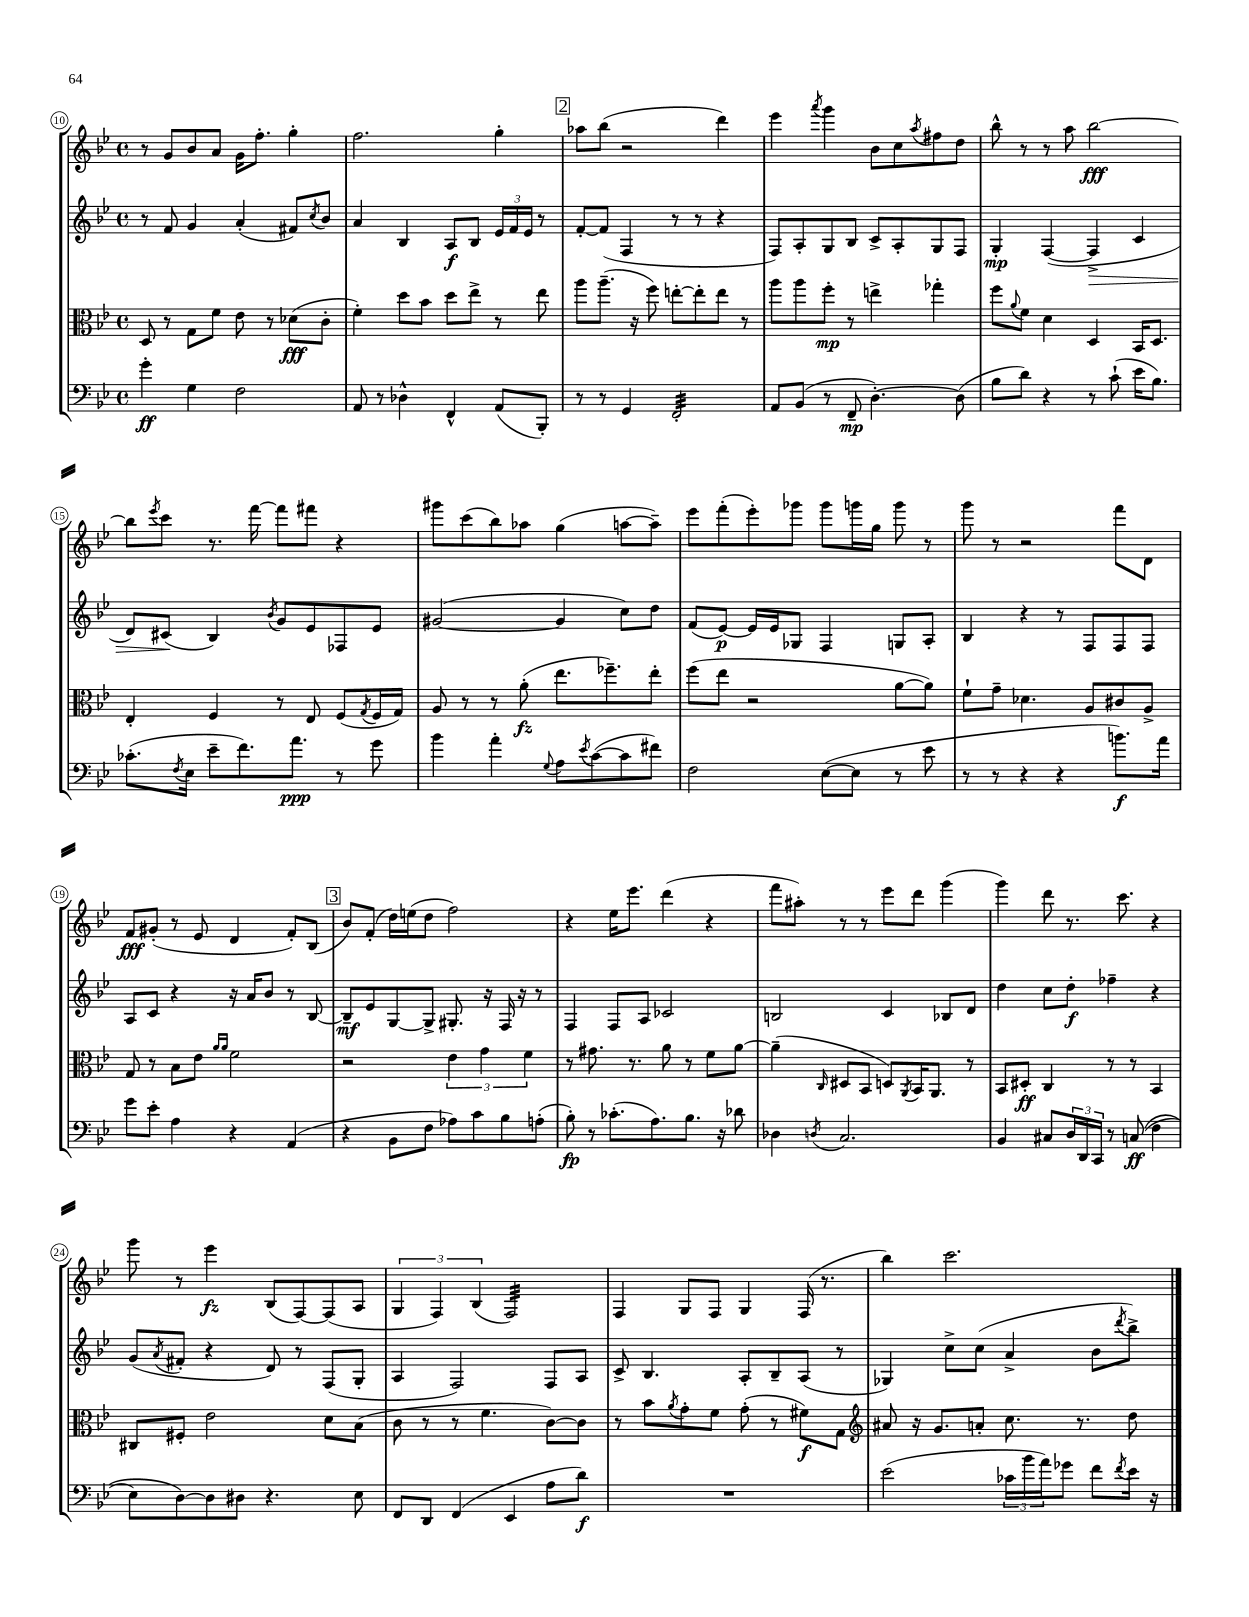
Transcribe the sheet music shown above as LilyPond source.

<<
\new StaffGroup <<
\new Staff = "s0" {
    \clef treble \key bes \major \defaultTimeSignature \time 4/4
    r8 g'8 bes'8 a'8 g'16 f''8.-. g''4-. |
    f''2. g''4-. |
    \mark \markup { \box "2" } aes''8 bes''8( r2 d'''4) |
    ees'''4 \acciaccatura { a'''8 } g'''4 bes'8 c''8 \acciaccatura { a''8 } fis''8 d''8 |
    bes''8-^ r8 r8 a''8 bes''2~\fff |
    bes''8 \acciaccatura { ees'''8 } c'''8 r8. f'''16~ f'''8 fis'''8 r4 |
    gis'''8 c'''8( bes''8) aes''8 g''4( a''8~ a''8--) |
    ees'''8 f'''8-.( ees'''8-.) ges'''8 ges'''8 g'''16 g''16 g'''8 r8 |
    g'''8 r8 r2 f'''8 d'8 |
    f'8\fff gis'8-.( r8 ees'8 d'4 f'8-.) bes8( |
    \mark \markup { \box "3" } bes'8) f'8-.( d''16) e''16( d''8 f''2) |
    r4 ees''16 ees'''8. d'''4( r4 |
    f'''8 ais''8-.) r8 r8 ees'''8 d'''8 g'''4( |
    g'''4) d'''8 r8. c'''8. r4 |
    g'''8 r8 ees'''4\fz bes8( f8~) f8( a8 |
    \tuplet 3/2 { g4 f4) bes4( } f2:32) |
    f4 g8 f8 g4 f16( r8. |
    bes''4) c'''2. \bar "|." |
}
\new Staff = "s1" {
    \clef treble \key bes \major \defaultTimeSignature \time 4/4
    r8 f'8 g'4 a'4-.( fis'8) \acciaccatura { c''8 } bes'8 |
    a'4 bes4 a8\f bes8 \tuplet 3/2 { ees'16 f'16 ees'16 } r8 |
    \mark \markup { \box "2" } f'8~-. f'8( f4 r8 r8 r4 |
    f8) a8-. g8 bes8 c'8-> a8-. g8 f8 |
    g4-.\mp f4~( f4->\> c'4 |
    d'8) cis'8\!( bes4) \acciaccatura { bes'8 } g'8 ees'8 fes8 ees'8 |
    gis'2~( gis'4 c''8) d''8 |
    f'8( ees'8~\p) ees'16 ees'16 ges8 f4 g8 a8-. |
    bes4 r4 r8 f8 f8 f8 |
    a8 c'8 r4 r16 a'16 bes'8 r8 bes8~ |
    \mark \markup { \box "3" } bes8--\mf ees'8 g8~ g8-> gis8.-. r16 f16 r16 r8 |
    f4 f8 a8 ces'2 |
    b2 c'4 bes8 d'8 |
    d''4 c''8 d''8-.\f fes''4-- r4 |
    g'8( \acciaccatura { a'8 } fis'8-. r4 d'8) r8 f8( g8-. |
    a4 f2) f8 a8 |
    c'8-> bes4. a8-. bes8-- a8( r8 |
    ges4) c''8-> c''8( a'4-> bes'8 \acciaccatura { d'''8 } bes''8->) \bar "|." |
}
\new Staff = "s2" {
    \clef alto \key bes \major \defaultTimeSignature \time 4/4
    d8 r8 g8 f'8 ees'8 r8 des'8\fff( c'8-. |
    f'4-.) d''8 bes'8 d''8 ees''8-> r8 ees''8 |
    \mark \markup { \box "2" } a''8 a''8.--( r16 f''8) e''8~-. e''8-. e''8 r8 |
    a''8 a''8 f''8-.\mp r8 e''4-> ges''4-. |
    f''8 \appoggiatura { a'8 } f'8 d'4 d4 bes,16 d8. |
    ees4-. f4 r8 ees8 f8( \acciaccatura { g8 } f16 g16) |
    a8 r8 r8 a'8-.\fz( ees''8. fes''8.--) ees''8-. |
    f''8( ees''8 r2 a'8~ a'8) |
    f'8-! g'8-- des'4. a8 cis'8 a8-> |
    g8 r8 bes8 ees'8 \grace { a'16 a'16 } f'2 |
    \mark \markup { \box "3" } r2 \tuplet 3/2 { ees'4 g'4 f'4 } |
    r8 gis'8. r8. a'8 r8 f'8 a'8~ |
    a'4--( \grace { c16 } dis8 bes,8 d8) \acciaccatura { a,8 } bes,16 a,8. r8 |
    bes,8 dis8-.\ff c4 r8 r8 bes,4 |
    cis8 fis8-. ees'2 d'8 bes8( |
    c'8 r8 r8 f'4. c'8~) c'8 |
    r8 bes'8 \acciaccatura { a'8 } g'8-. f'8 g'8-.( r8 fis'8\f) g8 |
    \clef treble ais'8 r16 g'8. a'8-. c''8. r8. d''8 \bar "|." |
}
\new Staff = "s3" {
    \clef bass \key bes \major \defaultTimeSignature \time 4/4
    g'4-.\ff g4 f2 |
    a,8 r8 des4-^ f,4-^ a,8( bes,,8-.) |
    \mark \markup { \box "2" } r8 r8 g,4 f,2:32-. |
    a,8 bes,8( r8 f,8--\mp d4.~-.) d8( |
    bes8 d'8) r4 r8 c'8-!( ees'16 bes8.) |
    ces'8.-.( \acciaccatura { f8 } ees16 ees'8-- f'8.) a'8.\ppp r8 g'8 |
    bes'4 a'4-. \appoggiatura { g8 } a8 \acciaccatura { ees'8 } c'8~( c'8 fis'8) |
    f2 ees8~( ees8 r8 ees'8 |
    r8 r8 r4 r4 b'8.\f) a'16 |
    g'8 ees'8-. a4 r4 a,4( |
    \mark \markup { \box "3" } r4 bes,8 f8 aes8) c'8 bes8 a8-.( |
    bes8-.\fp) r8 ces'8.-.( a8.) bes8. r16 des'8 |
    des4 \acciaccatura { d8 } c2. |
    bes,4 cis8 \tuplet 3/2 { d16 d,16 c,16 } r8 c8\ff(\( f4 |
    ees8) d8~\) d8 dis8 r4. ees8 |
    f,8 d,8 f,4( ees,4 a8 d'8\f) |
    R1 |
    ees'2( \tuplet 3/2 { ces'16 bes'16 a'16) } ges'8 f'8 \acciaccatura { f'8 } ees'16 r16 \bar "|." |
}
>>
>>
\layout { \context { \Score currentBarNumber = #10 \override BarNumber.stencil = #(make-stencil-circler 0.1 0.3 ly:text-interface::print) } }
